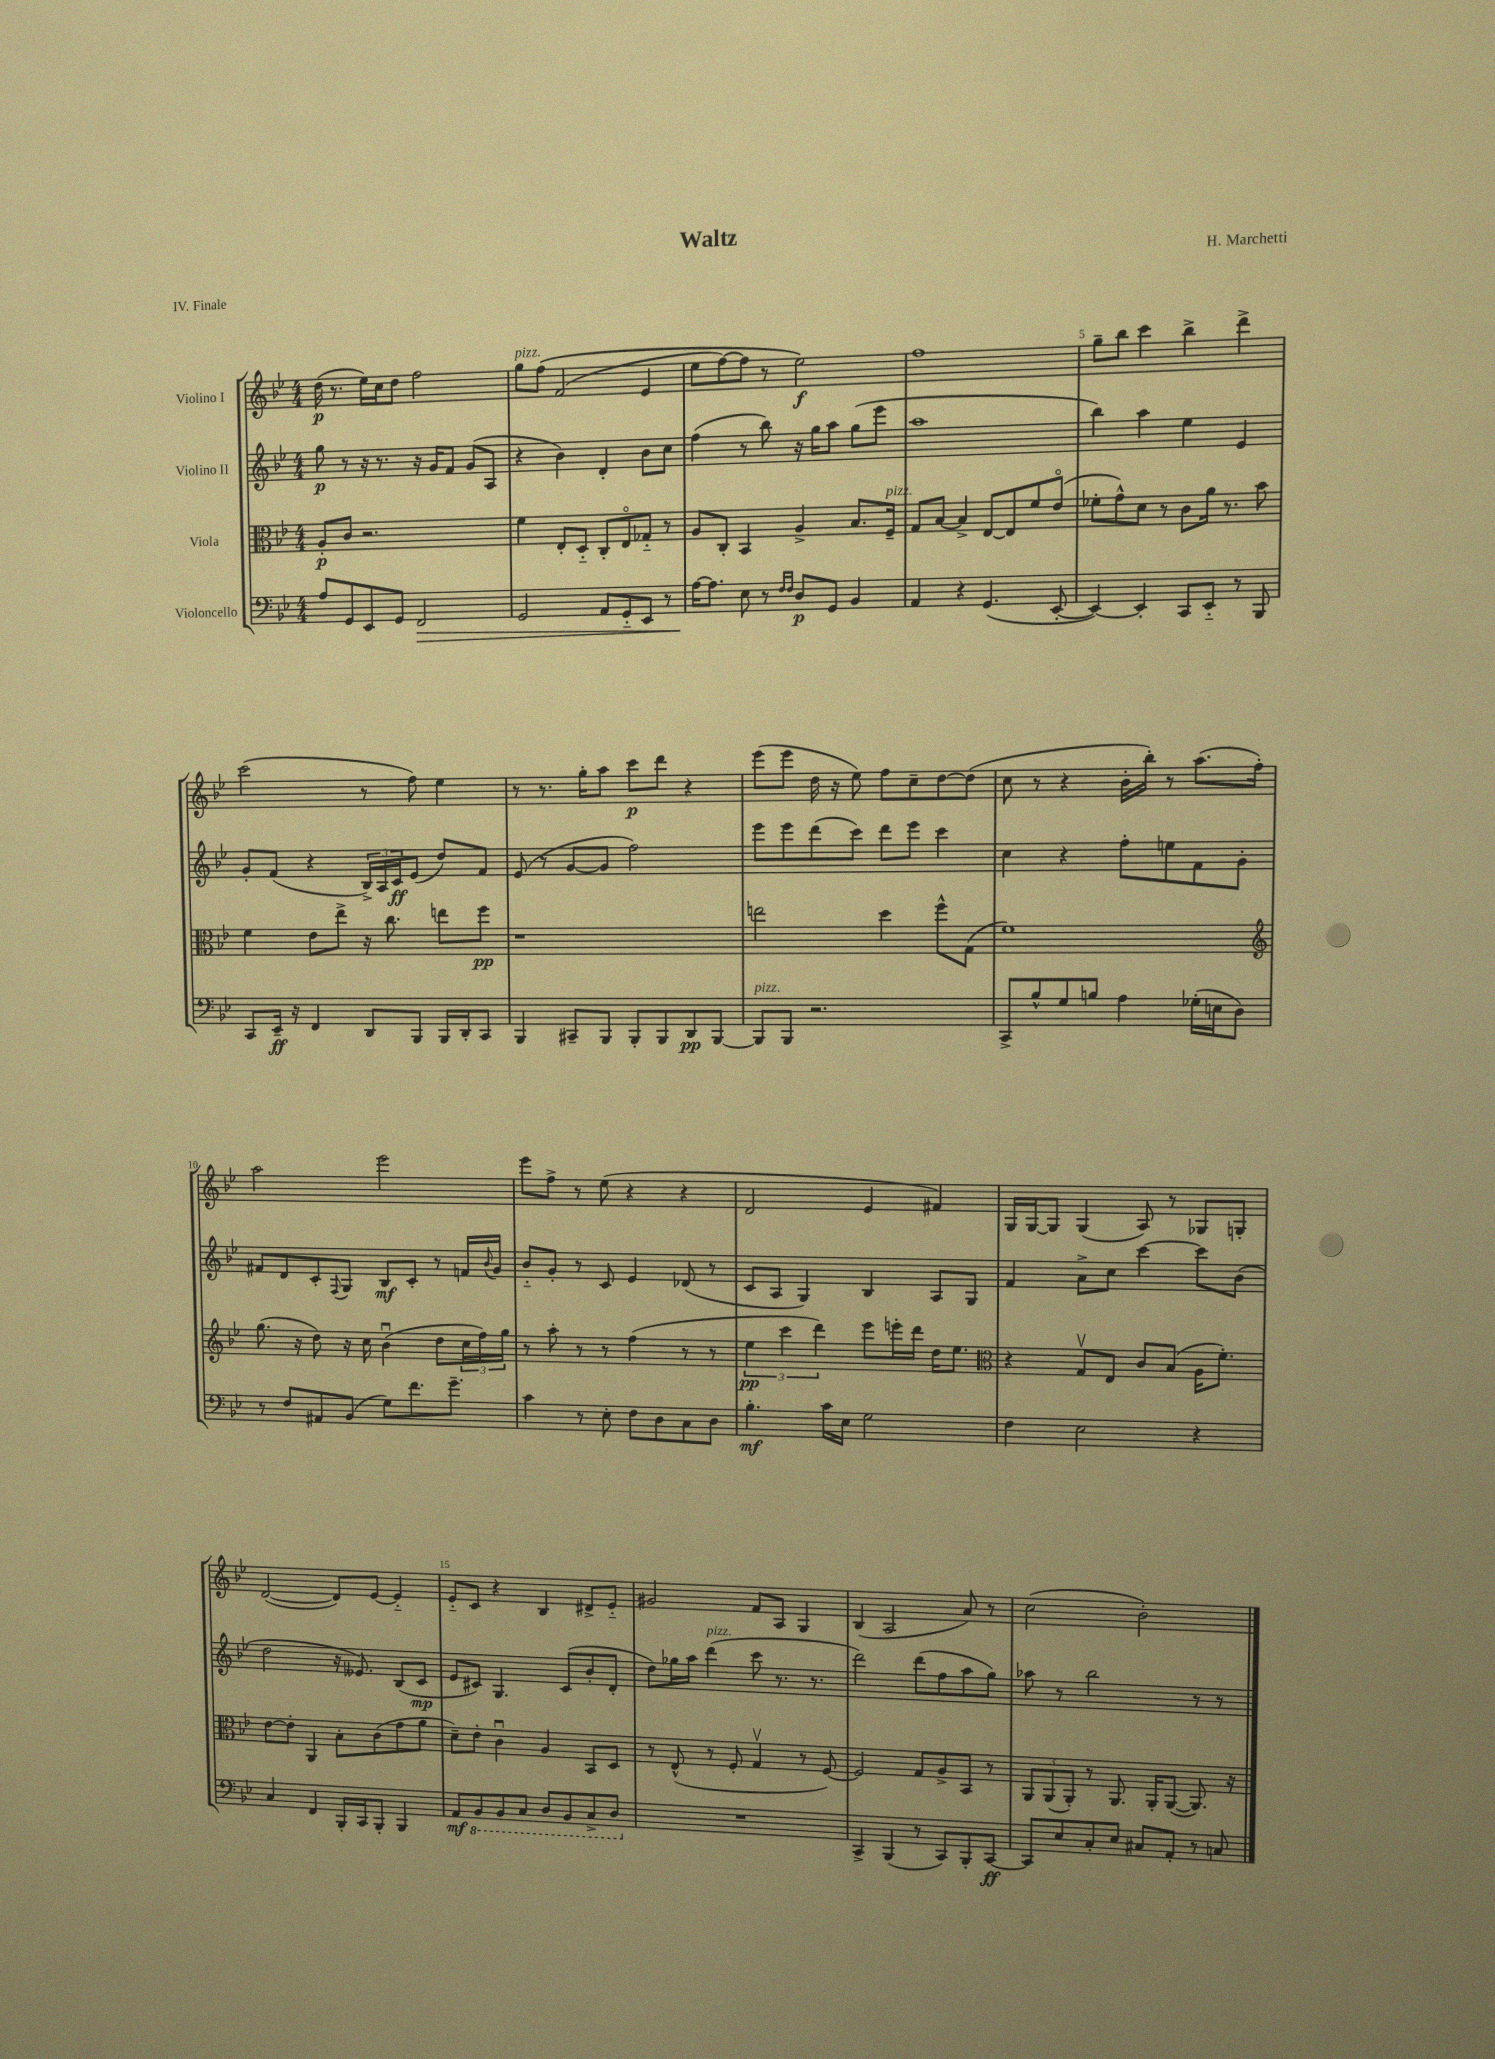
\header { title = "Waltz" composer = "H. Marchetti" piece = "IV. Finale" }
<<
\new StaffGroup <<
\new Staff = "s0" \with { instrumentName = "Violino I" } {
    \clef treble \key bes \major \numericTimeSignature \time 4/4
    d''16\p( r8. ees''16) c''16 d''8 f''2 |
    g''8^\markup { \italic "pizz." } f''8\( f'2( ees'4 |
    ees''8 f''8~) f''8 r8 ees''2\f\) |
    f''1 |
    g''8-- bes''8 c'''4 bes''4-> d'''4-> |
    c'''2( r8 f''8) ees''4 |
    r8 r8. g''16-. a''8 c'''8\p d'''8 r4 |
    ees'''8( ees'''8 d''16 r16 ees''8) f''8 c''8-- d''8~ d''8( |
    c''8 r8 r4 bes'16-. bes''16-.) r8 a''8.( f''16-.) |
    a''2 ees'''2 |
    ees'''8 f''8-> r8 ees''8( r4 r4 |
    d'2 ees'4 fis'4) |
    g16 g16~ g8 g4( a8) r8 ges8 g8-. |
    d'2~( d'8) ees'8~ ees'4-_ |
    ees'8-_ c'8 r4 bes4 dis'8-> ees'8-_ |
    gis'2 f'8 a8 g4 |
    bes4( a2 a'8) r8 |
    c''2( bes'2-.) \bar "|." |
}
\new Staff = "s1" \with { instrumentName = "Violino II" } {
    \clef treble \key bes \major \numericTimeSignature \time 4/4
    g''8\p r8 r16 r8. r16 g'16 f'8 g'8( a8 |
    r4 bes'4) d'4-. bes'8 c''8 |
    f''4( r8 bes''8) r16 g''16 a''8 g''8( ees'''8 |
    a''1 |
    bes''4) a''4 ees''4 ees'4 |
    g'8-. f'8( r4 \tuplet 3/2 { bes16->) a16 c'16\ff } ees'8( d''8) f'8 |
    ees'8( r8 g'8~ g'8 f''2) |
    ees'''8 ees'''8 d'''8( c'''8) d'''8 ees'''8 c'''4 |
    c''4 r4 f''8-. e''8 f'8 g'8-. |
    fis'8 d'8 c'8-. \appoggiatura { f8 } g8 bes8\mf c'8-. r8 f'16 \appoggiatura { bes'8 } g'16 |
    bes'8-_ g'8-. r8 c'8 ees'4 des'8( r8 |
    c'8 a8 g4) bes4 a8 g8 |
    f'4 a'8-> c''8 c'''4~ c'''8 bes'8( |
    d''2 r16 eeses'8.) bes8( c'8\mp |
    ees'8 cis'8) g4. cis'8( bes'8-. d'8-. |
    d''8) ges''16 a''16 d'''4^\markup { \italic "pizz." }( c'''8 r8. r8. |
    d'''2) d'''8( f''8 a''8 g''8) |
    aes''8 r8 bes''2 r8 r8 \bar "|." |
}
\new Staff = "s2" \with { instrumentName = "Viola" } {
    \clef alto \key bes \major \numericTimeSignature \time 4/4
    a8-.\p c'8 r2. |
    f'4 ees8-. d8-_ c8-. ees8\flageolet ges8-_ r8 |
    a8 c8-. bes,4 a4-> bes8. f16--^\markup { \italic "pizz." } |
    g8 bes8~ bes4-> ees8~ ees8 f'8 ees'8\flageolet( |
    fes'8-. g'8-^) d'8 r8 c'8 a'16 r8. bes'8 |
    f'4 ees'8 ees''8-> r16 c''8. e''8 f''8\pp |
    r1 |
    e''2 d''4 f''8-^ g8( |
    f'1) |
    \clef treble g''8.( r16 d''8) r16 c''16 bes'4\downbow( d''8 \tuplet 3/2 { c''16 f''16) g''16 } |
    r8 a''8-. r8 r8 f''4( r8 r8 |
    \tuplet 3/2 { ees''4\pp c'''4 d'''4) } ees'''8 e'''16-. d'''16 d''16 ees''8. |
    \clef alto r4 g8\upbow ees8 c'8 bes8( a16 f'8.-.) |
    ees'8~ ees'8-. a,4 bes8-. c'8( g'8 a'8 |
    d'8--) ees'8-. c'4\downbow a4 bes,8 d8 |
    r8 ees8-^( r8 f8-. g4\upbow r8 f8~) |
    f2 g8 a8-> bes,8 r8 |
    \tuplet 3/2 { a,8 a,8( a,8-.) } r8 a,8. a,16-. a,8~( a,8.) r16 \bar "|." |
}
\new Staff = "s3" \with { instrumentName = "Violoncello" } {
    \clef bass \key bes \major \numericTimeSignature \time 4/4
    a8 g,8 ees,8 g,8 f,2\> |
    g,2 a,8 g,8-_ ees,8 r8 |
    a16~\! a8. ees8 r8 \grace { f16 f16 } d8\p g,8 bes,4 |
    a,4 r4 g,4.( ees,8~-. |
    ees,4~) ees,4-. c,8 ees,8-_ r8 bes,,8 |
    c,8 ees,16--\ff r16 f,4 d,8 bes,,8 bes,,16 d,16-. c,8 |
    bes,,4 cis,8-- bes,,8 bes,,8-. bes,,8 d,8\pp bes,,8~ |
    bes,,8^\markup { \italic "pizz." } bes,,8 r2. |
    c,8-> bes8-^ g8 b8 a4 ges16-.( e16 d8) |
    r8 f8 ais,8 bes,8( g8) f'8. g'8.-- |
    c'4 r8 ees8-. f8 d8 c8 d8 |
    bes4.-.\mf c'16 ees16 g2 |
    f4 ees2 r4 |
    c4 f,4 bes,,16-. c,16 bes,,8-. bes,,4 |
    a,8\mf \ottava #-1 bes,,8 bes,,8 c,8 d,8 bes,,8 c,8-> d,8 \ottava #0 |
    R1 |
    c,4-> bes,,4( r8 c,8) bes,,8-. c,8~\ff |
    c,8 ees8 c8-. ees8 cis8 a,8-. r8 c8 \bar "|." |
}
>>
>>
\layout { \context { \Score \override BarNumber.break-visibility = ##(#f #t #t) barNumberVisibility = #(every-nth-bar-number-visible 5) } }
